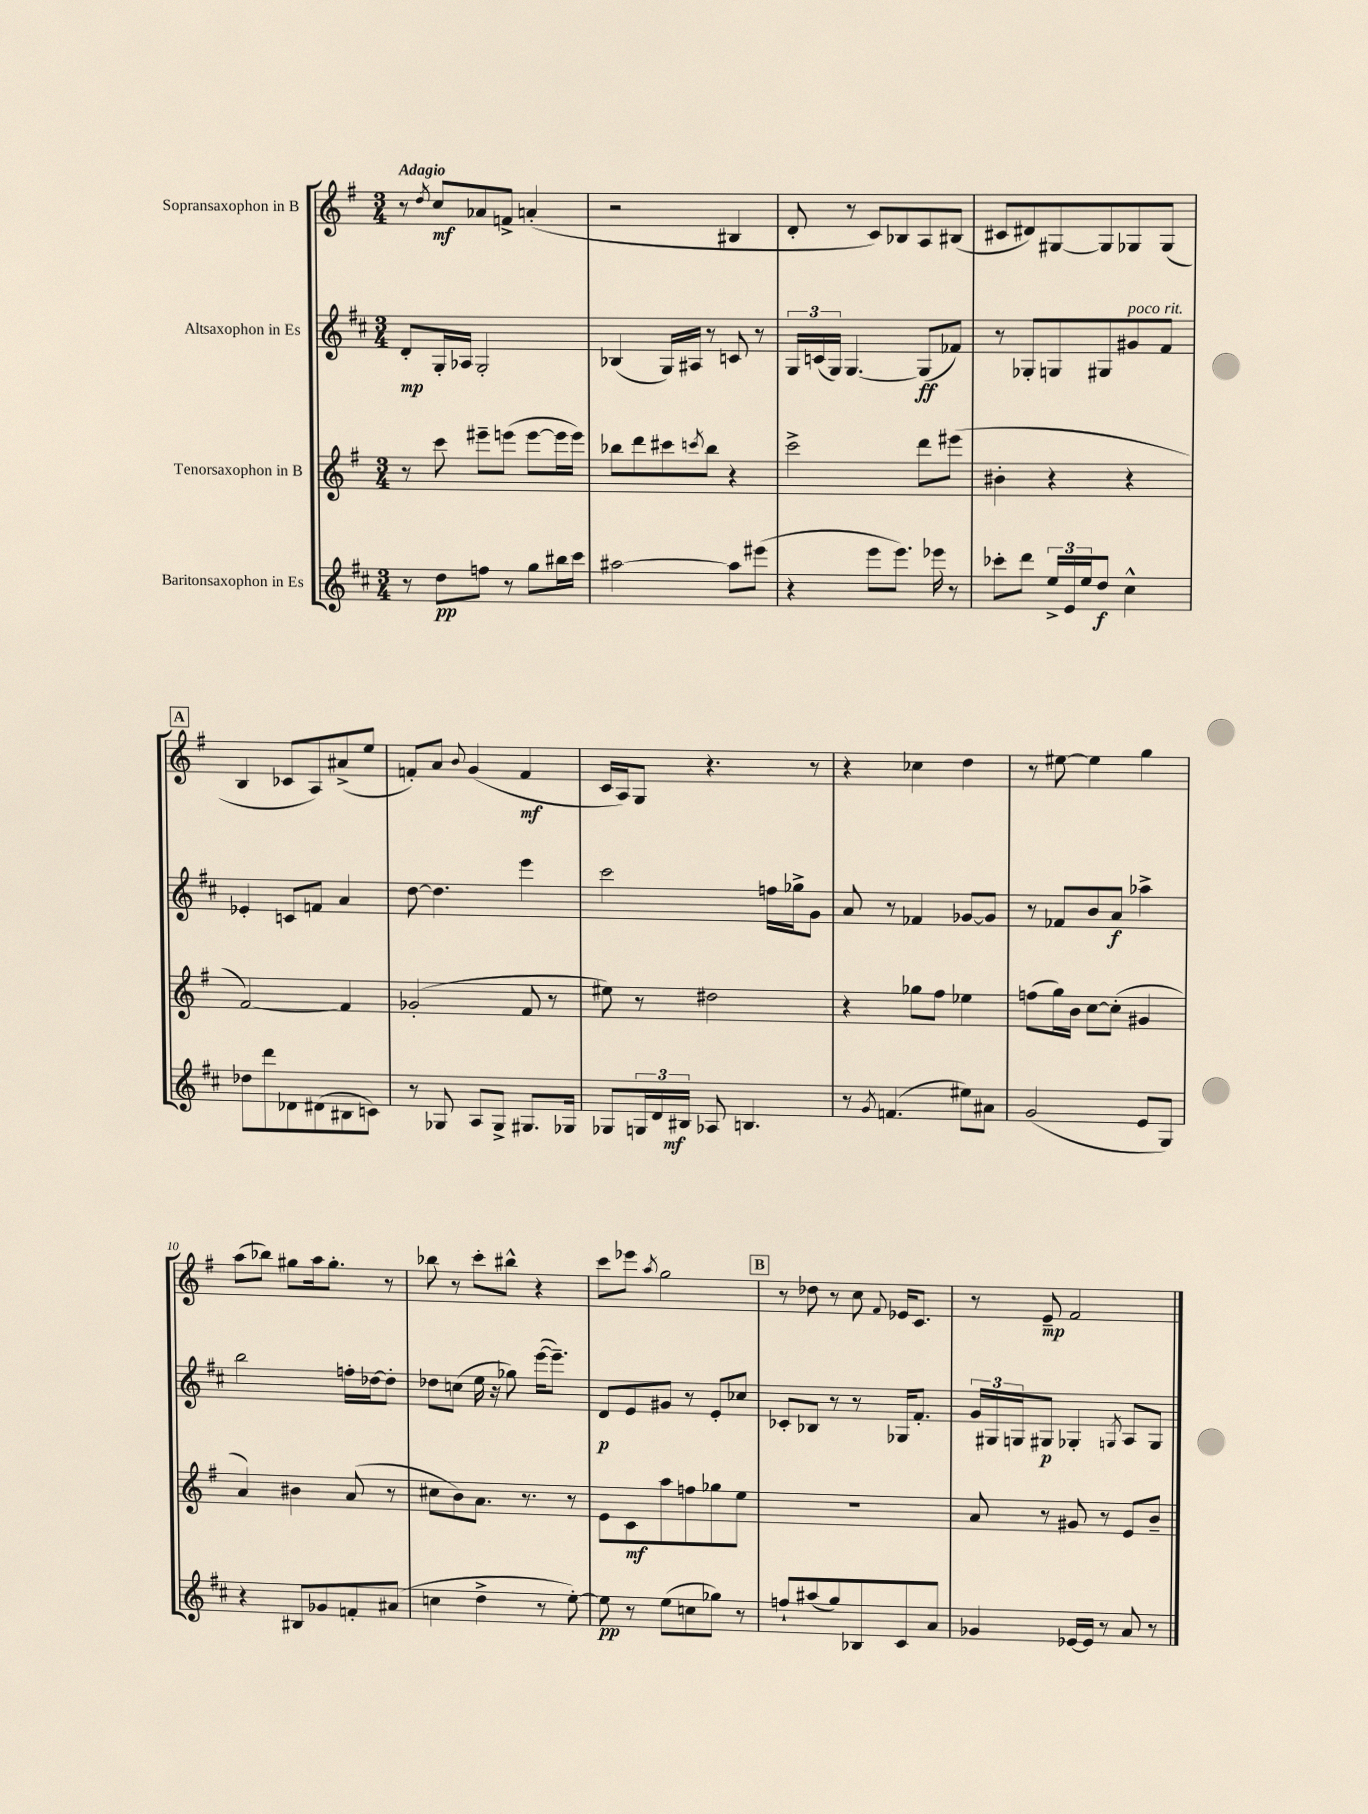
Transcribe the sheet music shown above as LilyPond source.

<<
\new StaffGroup <<
\new Staff = "s0" \with { instrumentName = "Sopransaxophon in B" } {
    \clef treble \key g \major \numericTimeSignature \time 3/4 \tempo "Adagio"
    r8 \acciaccatura { d''8 } c''8\mf aes'8 f'8-> a'4-.( |
    r2 bis4 |
    d'8-. r8 c'8) bes8 a8 bis8( |
    cis'8 dis'8) gis8~ gis8 ges8 ges8( |
    \mark \markup { \box "A" } b4 ces'8 a8) ais'8->( e''8 |
    f'8-.) a'8 \appoggiatura { b'8 } g'4( f'4\mf |
    c'16 a16) g8 r4. r8 |
    r4 ces''4 d''4 |
    r8 eis''8~ eis''4 g''4 |
    a''8( bes''8) gis''8 a''16 gis''8.-. r8 |
    bes''8 r8 c'''8-. bis''8-^ r4 |
    c'''8 ees'''8 \acciaccatura { a''8 } g''2 |
    \mark \markup { \box "B" } r8 des''8 r8 c''8 \appoggiatura { fis'8 } ees'16 c'8. |
    r8 e'8--\mp fis'2 \bar "|." |
}
\new Staff = "s1" \with { instrumentName = "Altsaxophon in Es" } {
    \clef treble \key d \major \numericTimeSignature \time 3/4
    d'8-.\mp g16-. aes16 g2-. |
    bes4( g16) ais16 r8 c'8 r8 |
    \tuplet 3/2 { g16 c'16( g16) } g4.~ g8\ff( fes'8) |
    r8 ges8-. g8 gis8 gis'8^\markup { \italic "poco rit." } fis'8 |
    \mark \markup { \box "A" } ees'4-. c'8 f'8 a'4 |
    d''8~ d''4. e'''4 |
    cis'''2 f''16 ges''16-> g'8 |
    a'8 r8 fes'4 ges'8~ ges'8 |
    r8 fes'8 b'8 a'8\f aes''4-> |
    b''2 f''16-. des''16~ des''8-. |
    des''8 c''8( e''16 r16 ges''8) e'''16~( e'''8.--) |
    d'8\p e'8 gis'8 r8 e'8-. ces''8 |
    \mark \markup { \box "B" } ces'8-. bes8 r8 r8 ges16 fis'8.-. |
    \tuplet 3/2 { g'16 gis16 g16 } gis8\p ges4-. \acciaccatura { g8 } a8 g8 \bar "|." |
}
\new Staff = "s2" \with { instrumentName = "Tenorsaxophon in B" } {
    \clef treble \key g \major \numericTimeSignature \time 3/4
    r8 c'''8 eis'''8-- e'''8( e'''8~ e'''16 e'''16) |
    bes''8 d'''8 cis'''8 \acciaccatura { c'''8 } bes''8 r4 |
    c'''2-> d'''8 eis'''8( |
    bis'4-. r4 r4 |
    \mark \markup { \box "A" } fis'2~) fis'4 |
    ges'2-.( fis'8 r8 |
    eis''8) r8 dis''2 |
    r4 ges''8 fis''8 ees''4 |
    f''8( g''16) b'16 c''8~ c''8-.( gis'4 |
    a'4) bis'4 a'8( r8 |
    cis''8 b'8) a'8. r8. r8 |
    e'8 c'8\mf a''8 f''8 ges''8 e''8 |
    \mark \markup { \box "B" } R2. |
    a'8 r8 gis'8 r8 e'8 b'8-- \bar "|." |
}
\new Staff = "s3" \with { instrumentName = "Baritonsaxophon in Es" } {
    \clef treble \key d \major \numericTimeSignature \time 3/4
    r8 d''8\pp f''8 r8 g''8 bis''16 cis'''16 |
    ais''2~ ais''8 eis'''8( |
    r4 e'''8 e'''8.) ees'''16 r8 |
    ces'''8-. d'''8 \tuplet 3/2 { e''16-> e'16 e''16 } d''8\f cis''4-^ |
    \mark \markup { \box "A" } des''8 d'''8 des'8 dis'8( bis8 c'8) |
    r8 ges8 a8 ges8-> gis8. ges16 |
    ges8 \tuplet 3/2 { g16 d'16 bis16\mf } aes8 b4. |
    r8 \acciaccatura { g'8 } f'4.( eis''8) ais'8 |
    g'2( e'8 g8) |
    r4 bis8 ges'8 f'8-. ais'8( |
    c''4 d''4-> r8 e''8~-.) |
    e''8\pp r8 e''8( c''8 ges''8) r8 |
    \mark \markup { \box "B" } f''8-! ais''8( g''8) bes8 cis'8 a'8 |
    ges'4 ees'16~ ees'16 r8 a'8 r8 \bar "|." |
}
>>
>>
